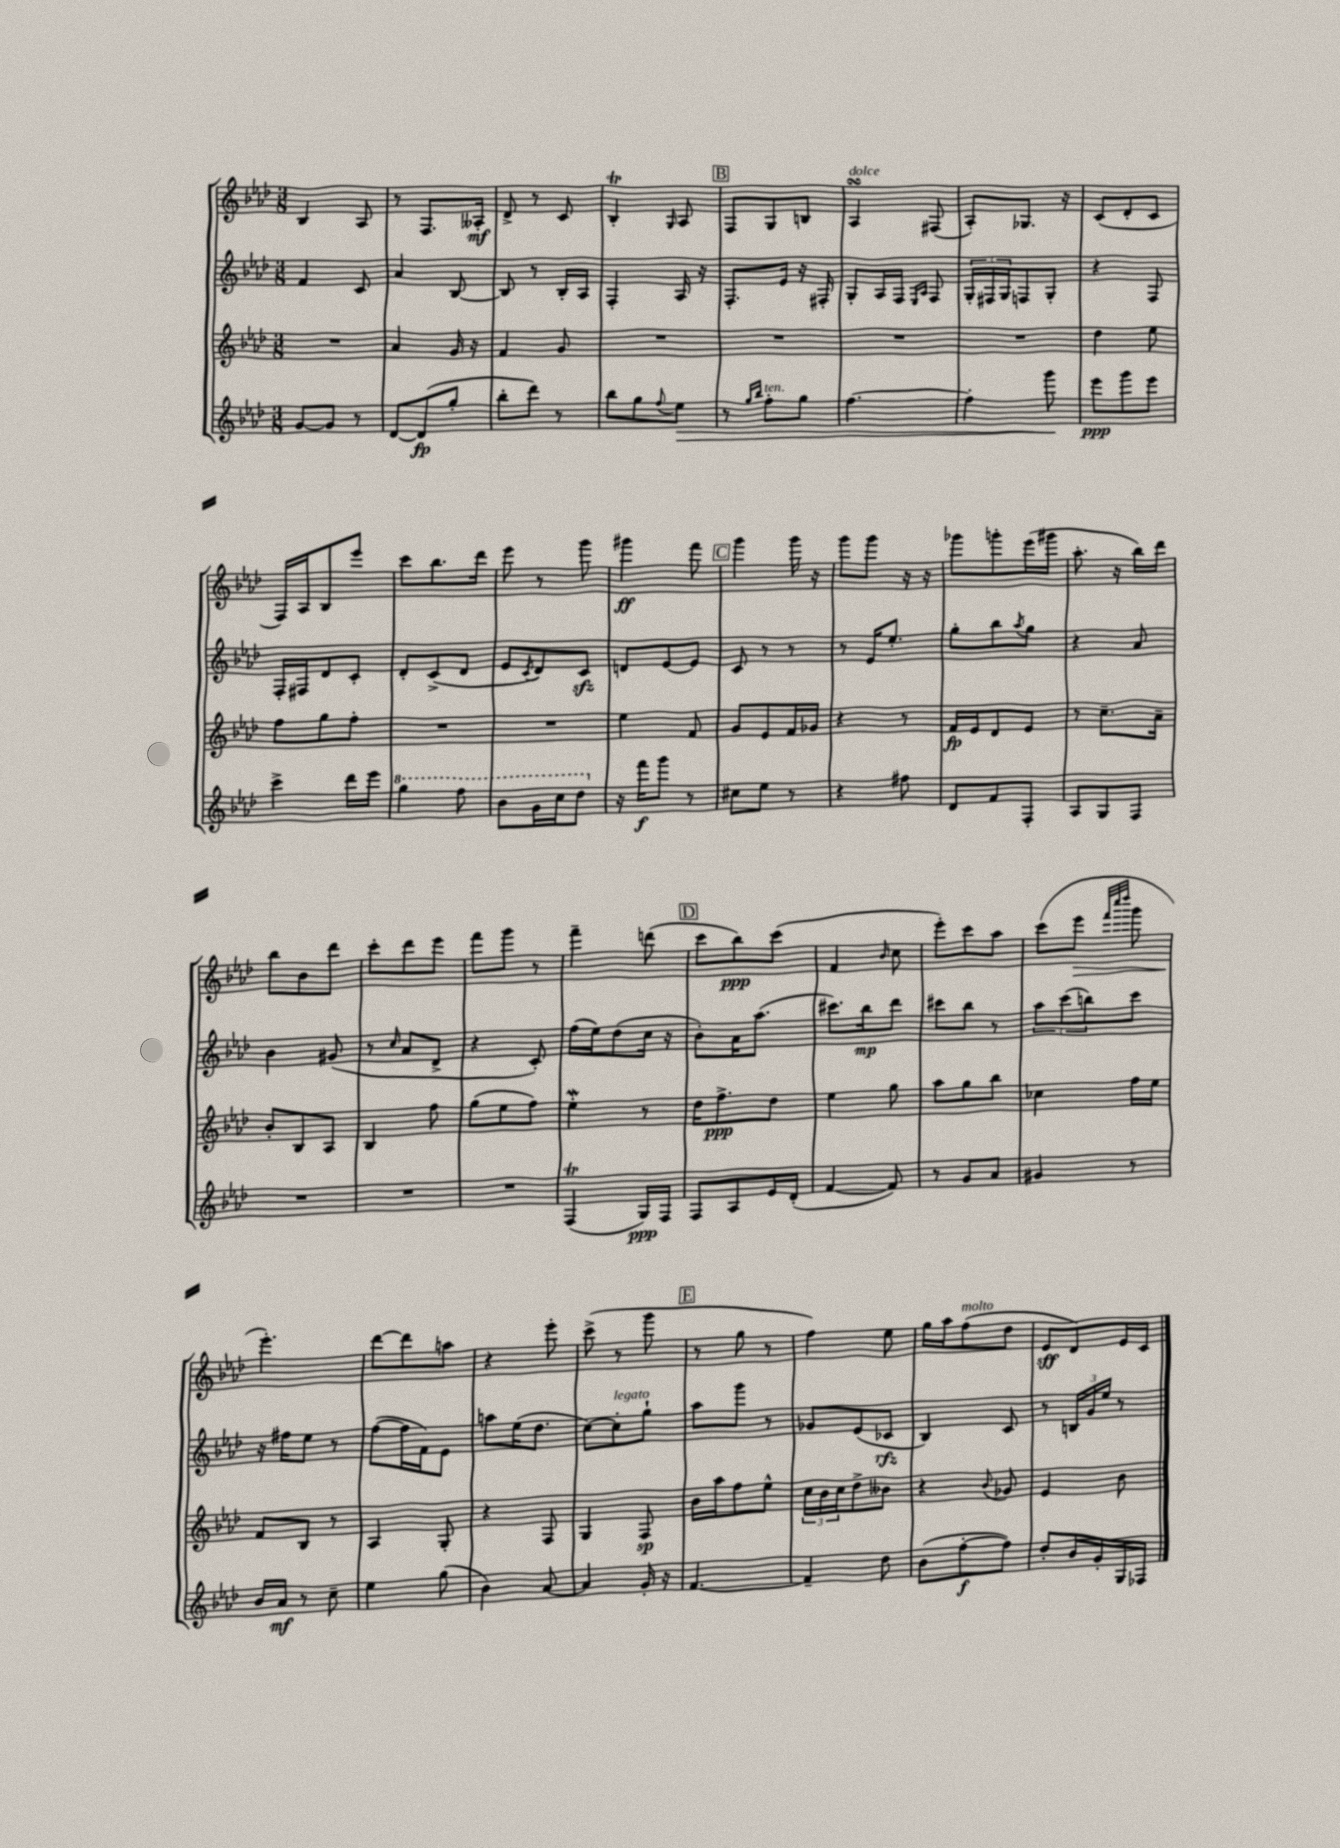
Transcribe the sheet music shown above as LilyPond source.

<<
\new StaffGroup <<
\new Staff = "s0" {
    \clef treble \key aes \major \numericTimeSignature \time 3/8
    bes4 aes8 |
    r8 f8. aeses16-.\mf |
    des'8-> r8 c'8 |
    bes4-.\trill \grace { g16 } aes8 |
    \mark \markup { \box "B" } f8 g8 b8 |
    aes4\turn^\markup { \italic "dolce" } fis8( |
    aes8-.) ges8. r16 |
    c'8( des'8-. c'8 |
    f16) aes16 bes8 ees'''8 |
    c'''8 bes''8. des'''16 |
    ees'''8 r8 g'''8 |
    gis'''4\ff f'''8 |
    \mark \markup { \box "C" } g'''4 g'''16 r16 |
    g'''8 g'''8 r16 r16 |
    ges'''8 g'''8-. ees'''16( gis'''16 |
    aes''8.-. r16 bes''16) des'''16 |
    bes''8 bes'8 des'''8 |
    c'''8-. des'''8 ees'''8 |
    f'''8 g'''8 r8 |
    f'''4-- d'''8( |
    \mark \markup { \box "D" } c'''8 bes''8\ppp) c'''8( |
    f'4 \grace { bes'16 } c''8 |
    ees'''8-.) c'''8 aes''8 |
    c'''8( ees'''8\> \grace { f'''32 c''''32 des''''32 } g'''8 |
    ees'''4.-.\!) |
    des'''8~ des'''8 a''8 |
    r4 ees'''8-. |
    c'''8->( r8 g'''8 |
    \mark \markup { \box "E" } r8 g''8 r8 |
    f''4) ees''8 |
    g''16 aes''16 f''8^\markup { \italic "molto" }( des''8 |
    ees'8\sff des'8) ees'16 c'16 \bar "|." |
}
\new Staff = "s1" {
    \clef treble \key aes \major \numericTimeSignature \time 3/8
    f'4 c'8 |
    aes'4 bes8~ |
    bes8 r8 bes16-. aes16 |
    f4-. aes16 r16 |
    \mark \markup { \box "B" } f8.-. ees'16 r16 fis16-. |
    g8-. aes16 f16 \grace { ees16 aes16 } f8 |
    \tuplet 3/2 { g16-. fis16 g16 } f8 g8-. |
    r4 f8 |
    f16-. fis16 des'8 c'8-. |
    des'8-. c'8->( des'8 |
    ees'8 \acciaccatura { c'8 } des'8) c'8\sfz |
    d'8 ees'8~ ees'8 |
    \mark \markup { \box "C" } c'8 r8 r8 |
    r8 ees'16 ees''8.-. |
    g''8-. bes''8 \acciaccatura { aes''8 } g''8 |
    r4 aes'8 |
    bes'4 gis'8( |
    r8 \grace { c''16 } aes'8 des'8-> |
    r4 c'8-.) |
    f''16( ees''16) des''8( c''16 r16 |
    \mark \markup { \box "D" } bes'8-.) aes'16 aes''8.( |
    cis'''8.) bes''16\mp des'''8 |
    cis'''8 bes''8 r8 |
    \tuplet 3/2 { aes''8 c'''8( b''8) } c'''8 |
    r16 fis''16 ees''8 r8 |
    f''8~( f''16 f'16) ees'8 |
    a''8 ees''16( des''8. |
    c''8~) c''8-.^\markup { \italic "legato" } g''8-! |
    \mark \markup { \box "E" } aes''8 g'''8 r8 |
    ges'8 ees'8( ces'8\rfz |
    bes4) c'8 |
    r8 \tuplet 3/2 { b16 g'16 ees''16 } r8 \bar "|." |
}
\new Staff = "s2" {
    \clef treble \key aes \major \numericTimeSignature \time 3/8
    R4. |
    aes'4 g'16 r16 |
    f'4 g'8 |
    R4. |
    \mark \markup { \box "B" } R4. |
    R4. |
    R4. |
    des''4 ees''8 |
    f''8 g''8 f''8-. |
    R4. |
    R4. |
    ees''4 f'8 |
    \mark \markup { \box "C" } g'8 ees'8 f'16 ges'16 |
    r4 r8 |
    f'16\fp ees'16 des'8 ees'8 |
    r8 c''8.-- aes'16-- |
    bes'8-. bes8 aes8 |
    bes4 f''8 |
    g''8( ees''8 f''8) |
    ees''4-.\mordent r8 |
    \mark \markup { \box "D" } des''16 f''8.->\ppp des''8 |
    ees''4 g''8 |
    aes''8 g''8 bes''8 |
    ces''4 f''16 ees''16 |
    f'8 bes8 r8 |
    aes4 g8-. |
    r4 f8 |
    g4 f8\sp |
    \mark \markup { \box "E" } bes'16 aes''16 f''8 ees''8-^ |
    \tuplet 3/2 { c''16 bes'16 c''16 } des''8-> beses'8 |
    r4 \appoggiatura { bes'8 } ges'8 |
    ees'4 bes'8 \bar "|." |
}
\new Staff = "s3" {
    \clef treble \key aes \major \numericTimeSignature \time 3/8
    g'8~ g'8 r8 |
    des'8~ des'8\fp( g''8-. |
    bes''8-. des'''8) r8 |
    bes''8 g''8 \appoggiatura { f''8 } ees''8\> |
    \mark \markup { \box "B" } r8 \grace { g''16 bes''16 } f''8-.^\markup { \italic "ten." } g''8 |
    f''4.~ |
    f''4-. g'''8\! |
    ees'''8\ppp g'''8 ees'''8 |
    c'''4-> des'''16 ees'''16 |
    \ottava #1 g'''4 f'''8 |
    bes''8 g''16 c'''16 des'''8 \ottava #0 |
    r16 f'''16\f g'''8 r8 |
    \mark \markup { \box "C" } cis''8 ees''8 r8 |
    r4 fis''8 |
    des'8 f'8 f8-. |
    aes8 g8 f8 |
    R4. |
    R4. |
    R4. |
    f4\trill( g16\ppp) f16 |
    \mark \markup { \box "D" } f8 aes8 ees'16 des'16-.( |
    f'4~ f'8) |
    r8 g'8 aes'8 |
    gis'4 r8 |
    bes'16 aes'16\mf r8 c''8-- |
    ees''4 g''8( |
    bes'4) aes'8~ |
    aes'4 g'16-. r16 |
    \mark \markup { \box "E" } f'4.~ |
    f'4-- des''8 |
    bes'8( f''8~-.\f f''8) |
    des''8-. bes'16 g'16-. g16 fes16 \bar "|." |
}
>>
>>
\layout { \context { \Score \remove "Bar_number_engraver" } }
